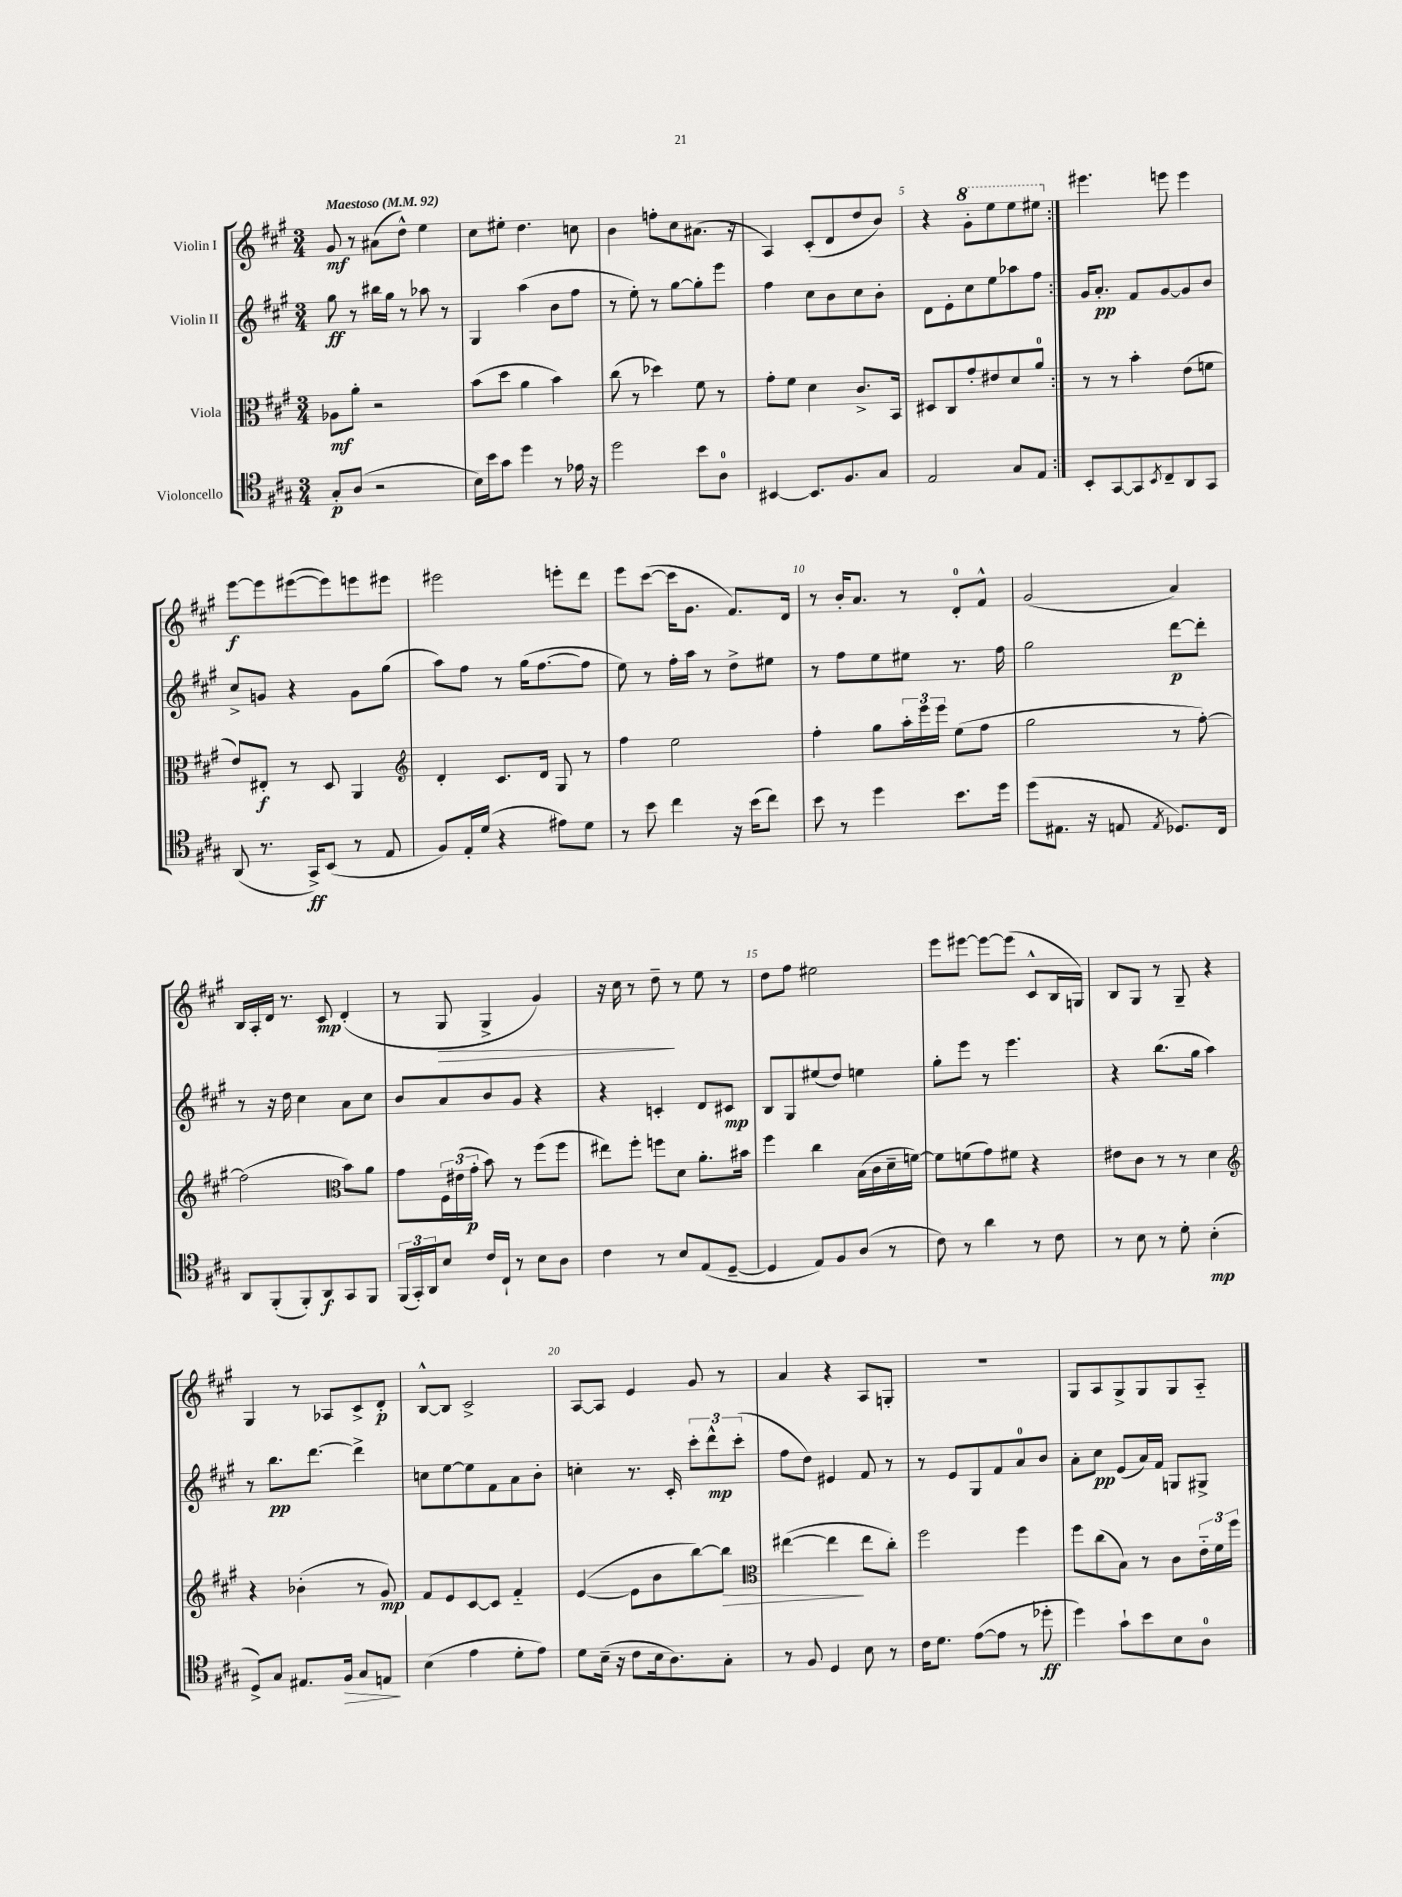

**kern	**kern	**kern	**kern
*staff4	*staff3	*staff2	*staff1
*clefC4	*clefC3	*clefG2	*clefG2
*k[f#c#g#]	*k[f#c#g#]	*k[f#c#g#]	*k[f#c#g#]
*M3/4	*M3/4	*M3/4	*M3/4
*MM92	*MM92	*MM92	*MM92
8G#'/L	8A-\L	8gg#\	8g#/
(8A/J	8a'\J	8r	8r
2r	2r	16bb#\LL	(8a#\L
.	.	16gg#\JJ	.
.	.	8r	8dd^^\J)
.	.	8aa-\	4ee\
.	.	8r	.
=	=	=	=
16B\LL)	(8b\L	4G#/	8cc#\L
16b\J	.	.	.
8g#\J	8dd\J	.	8ee#'\J
4dd\	4a\	(4aa\	4.dd\
8r	4b\)	8b\L	.
16e-\	.	8ff#\J	8cc\
16r	.	.	.
=	=	=	=
2dd\	(8cc#\	8r	4b\
.	8r	8ee'\)	.
.	4dd-\)	8r	8ff'\L
.	.	[8gg#\L	8cc#\
8b\L	8f#\	8gg#'\]	(8.a#\J
8A\J	8r	8eee\J	.
.	.	.	16r
=	=	=	=
[4BB#/	8g#'\L	4ff#\	4A/)
.	8f#\J	.	.
8.BB#/]L	4d\	8cc#\L	(8c#'/L
.	.	8b\	8d/
8.F#/	.	.	.
.	8.c#^/L	8cc#\	8dd/
8G#/J	.	8b'\J	8b/J)
.	16BB/Jk	.	.
=	=	=	=
2E/	8D#/L	8d\L	4r
.	8C#/	8e'\	.
.	8g#'/	8cc#\	8gg#'\L
.	8e#/	8ee\	8eee\
8G#/L	8d/	8aa-\	8eee\
8E/J	8a/J	8ff#\J	8eee#\J
=:|!	=:|!	=:|!	=:|!
8BB'/L	8r	16g#/LK	4.eee#\
.	.	8.a'/J	.
[8GG#/	8r	.	.
8GG#/]	4b'\	8f#/L	.
8qBB/	.	.	.
8C#~/	.	[8g#/	8eee\
8AA/	(8e\L	8g#/]	4eee\
8GG#/J	8f\J	8b/J	.
=	=	=	=
(8AA/	8e/L)	8cc#^/L	[8eee\L
8.r	8E#'/J	8g/J	8eee\]
.	8r	4r	([8eee#\
16GG#^/LK)	.	.	.
(8BB/J	8D/	.	8eee#\])
8r	4AA/	8g\L	8eee\
8E/	.	(8gg#\J	8eee#\J
=	=	=	=
*	*clefG2	*	*
8F#/L)	4d'/	8aa\L)	2eee#\
16E'/L	.	8ff#\J	.
(16d/JJ	.	.	.
4r	8.c#/L	8r	.
.	.	(16gg#\LK	.
.	16d/Jk	[8.ff#\	.
8e#\L)	8G#/	.	8eee'\L
8d\J	8r	8ff#\]J	8ddd\J
=	=	=	=
8r	4ff#\	8ee\)	8eee\L
8b\	.	8r	([8ccc#\J
4cc#\	2ee\	16ff#'\LL	16ccc#\]LK
.	.	16aa\JJ	8.g#\J
.	.	8r	.
16r	.	8dd^\L	8.f#/L)
(16b\LK	.	.	.
8cc#\J)	.	8ee#\J	.
.	.	.	16d/Jk
=	=	=	=
8b\	4ff#'\	8r	8r
8r	.	8ff#\L	16b'/LK
.	.	.	8.a/J
4dd\	8gg#\L	8ee\	.
.	24aa'\L	8ee#\J	8r
.	24eee\	.	.
.	24eee\JJ	.	.
8.b\L	(8ee\L	8.r	8d'/L
.	8ff#\J	.	8f#^^/J
16dd\Jk	.	16ff#\	.
=	=	=	=
(8dd\L	2gg#\	2gg#\	(2g#/
8.E#\J	.	.	.
16r	.	.	.
8E/	.	.	.
8qE/	.	.	.
8.D-/L)	8r	[8ddd\L	4a/)
.	[8ff#'\)	8ddd'\]J	.
16C#/Jk	.	.	.
=	=	=	=
8AA/L	(2ff#\]	8r	16B/LL
.	.	.	16A'/
(8FF#'/	.	16r	16d/JJ
.	.	16dd\	8.r
8FF#'/)	.	4cc#\	.
8AA/	.	.	8c#/
*	*clefC3	*	*
8GG#/	8b\L)	8a\L	(4d'/
8FF#/J	8a\J	8cc#\J	.
=	=	=	=
(24FF#/LL	8g#\L	8b/L	8r
24GG#'/)	.	.	.
24AA/J	.	.	.
8B/J	24F#\L	8a/	8G#/
.	(24e#\	.	.
.	24g#'\JJ	.	.
16c#/LL	8b\)	8b/	4G#^/
16C#`/JJ	.	.	.
8r	8r	8g#/J	.
8B\L	(8ff#\L	4r	4g#/)
8A\J	8ff#\J	.	.
=	=	=	=
4c#\	8ee#\L)	4r	16r
.	.	.	16cc#\
.	8ff#'\J	.	8r
8r	8ff\L	4c'/	8dd~\
8B/L	8d\J	.	8r
(8E/	8.a'\L	8d/L	8ee\
[8D~/J	.	8c#/J	8r
.	16b#\Jk	.	.
=	=	=	=
4D/]	4ff#\	8B/L	8dd\L
.	.	8G#/	8ff#\J
8E/L)	4cc#\	(8ee#/	2ee#\
8F#/	.	8dd/J)	.
(8A/J	(16B\LL	4ee\	.
.	16c#\	.	.
8r	16d~\	.	.
.	[16f\JJ)	.	.
=	=	=	=
8c#\)	8f\]L	8gg#'\L	8eee\L
8r	(8f\	8eee\J	[8eee#\J
4a\	8g#\)	8r	8eee#\_L
.	8f#\J	4.eee\	(8eee#\]J
8r	4r	.	8c#^^/L
8c#\	.	.	16B/L
.	.	.	16G/JJ)
=	=	=	=
8r	8e#\L	4r	8B/L
8B\	8c#\J	.	8G#/J
8r	8r	(8.bb\L	8r
8d'\	8r	.	8G#~/
.	.	16gg#\Jk	.
(4B'\	4d\	4aa\)	4r
=	=	=	=
*	*clefG2	*	*
8D^/L)	4r	8r	4G#/
8G#/J	.	8.bb\L	.
8.E#/L	(4b-'\	.	8r
.	.	[8.ddd\J	.
.	.	.	8A-/L
16F#/Jk	.	.	.
8G#/L	8r	4ddd^\]	8c#^/
8E/J	8g#/)	.	8d'/J
=	=	=	=
(4B\	8f#/L	8cc\L	[8B^^/L
.	8e/	[8ee\	8B/]J
4e\	[8c#/	8ee\]	2c#^/
.	8c#/]J	8f#\	.
8d'\L	4f#'~/	8a\	.
8e\J)	.	8b'\J	.
=	=	=	=
8d\L	([4e/	4cc'\	[8A/L
(16B~\Jk	.	.	8A/]J
16r	.	.	.
8c#\L	8e\]L	8.r	4e/
16B\k	8b\	.	.
8.A\)	.	16c#'/	.
.	[8bb\)	12ccc#'\L	8g#/
.	.	12ddd^^\	.
8G#'\J	8bb\]J	.	8r
.	.	(12ccc#'\J	.
=	=	=	=
*	*clefC3	*	*
8r	([4ee#\	8ff#\L	4a/
8F#/	.	8dd\J)	.
4D/	4ee#\]	4e#/	4r
8B\	8ee#\L	8f#/	8A/L
8r	8cc#'\J)	8r	8G'/J
=	=	=	=
16c#\LK	2ff#\	8r	2.r
8.d\J	.	.	.
.	.	8e/L	.
([8e\L	.	8G#/	.
8e\]J	.	8f#/	.
8r	4ff#\	8a/	.
8dd-'\	.	8b/J	.
=	=	=	=
4dd\)	8ff#\L	8a'\L	8G#/L
.	(8cc#\	8cc#\J	8A/
8g#`\L	8B\J)	(8e/L	8G#^/
8b\	8r	16a/L)	8G#/
.	.	16f#/JJ	.
8B\	8c#\L	8G/L	8G#/
8A\J	24e'~\L	8G#^/J	8A'~/J
.	24f#\	.	.
.	24ff#\JJ	.	.
==	==	==	==
*-	*-	*-	*-
